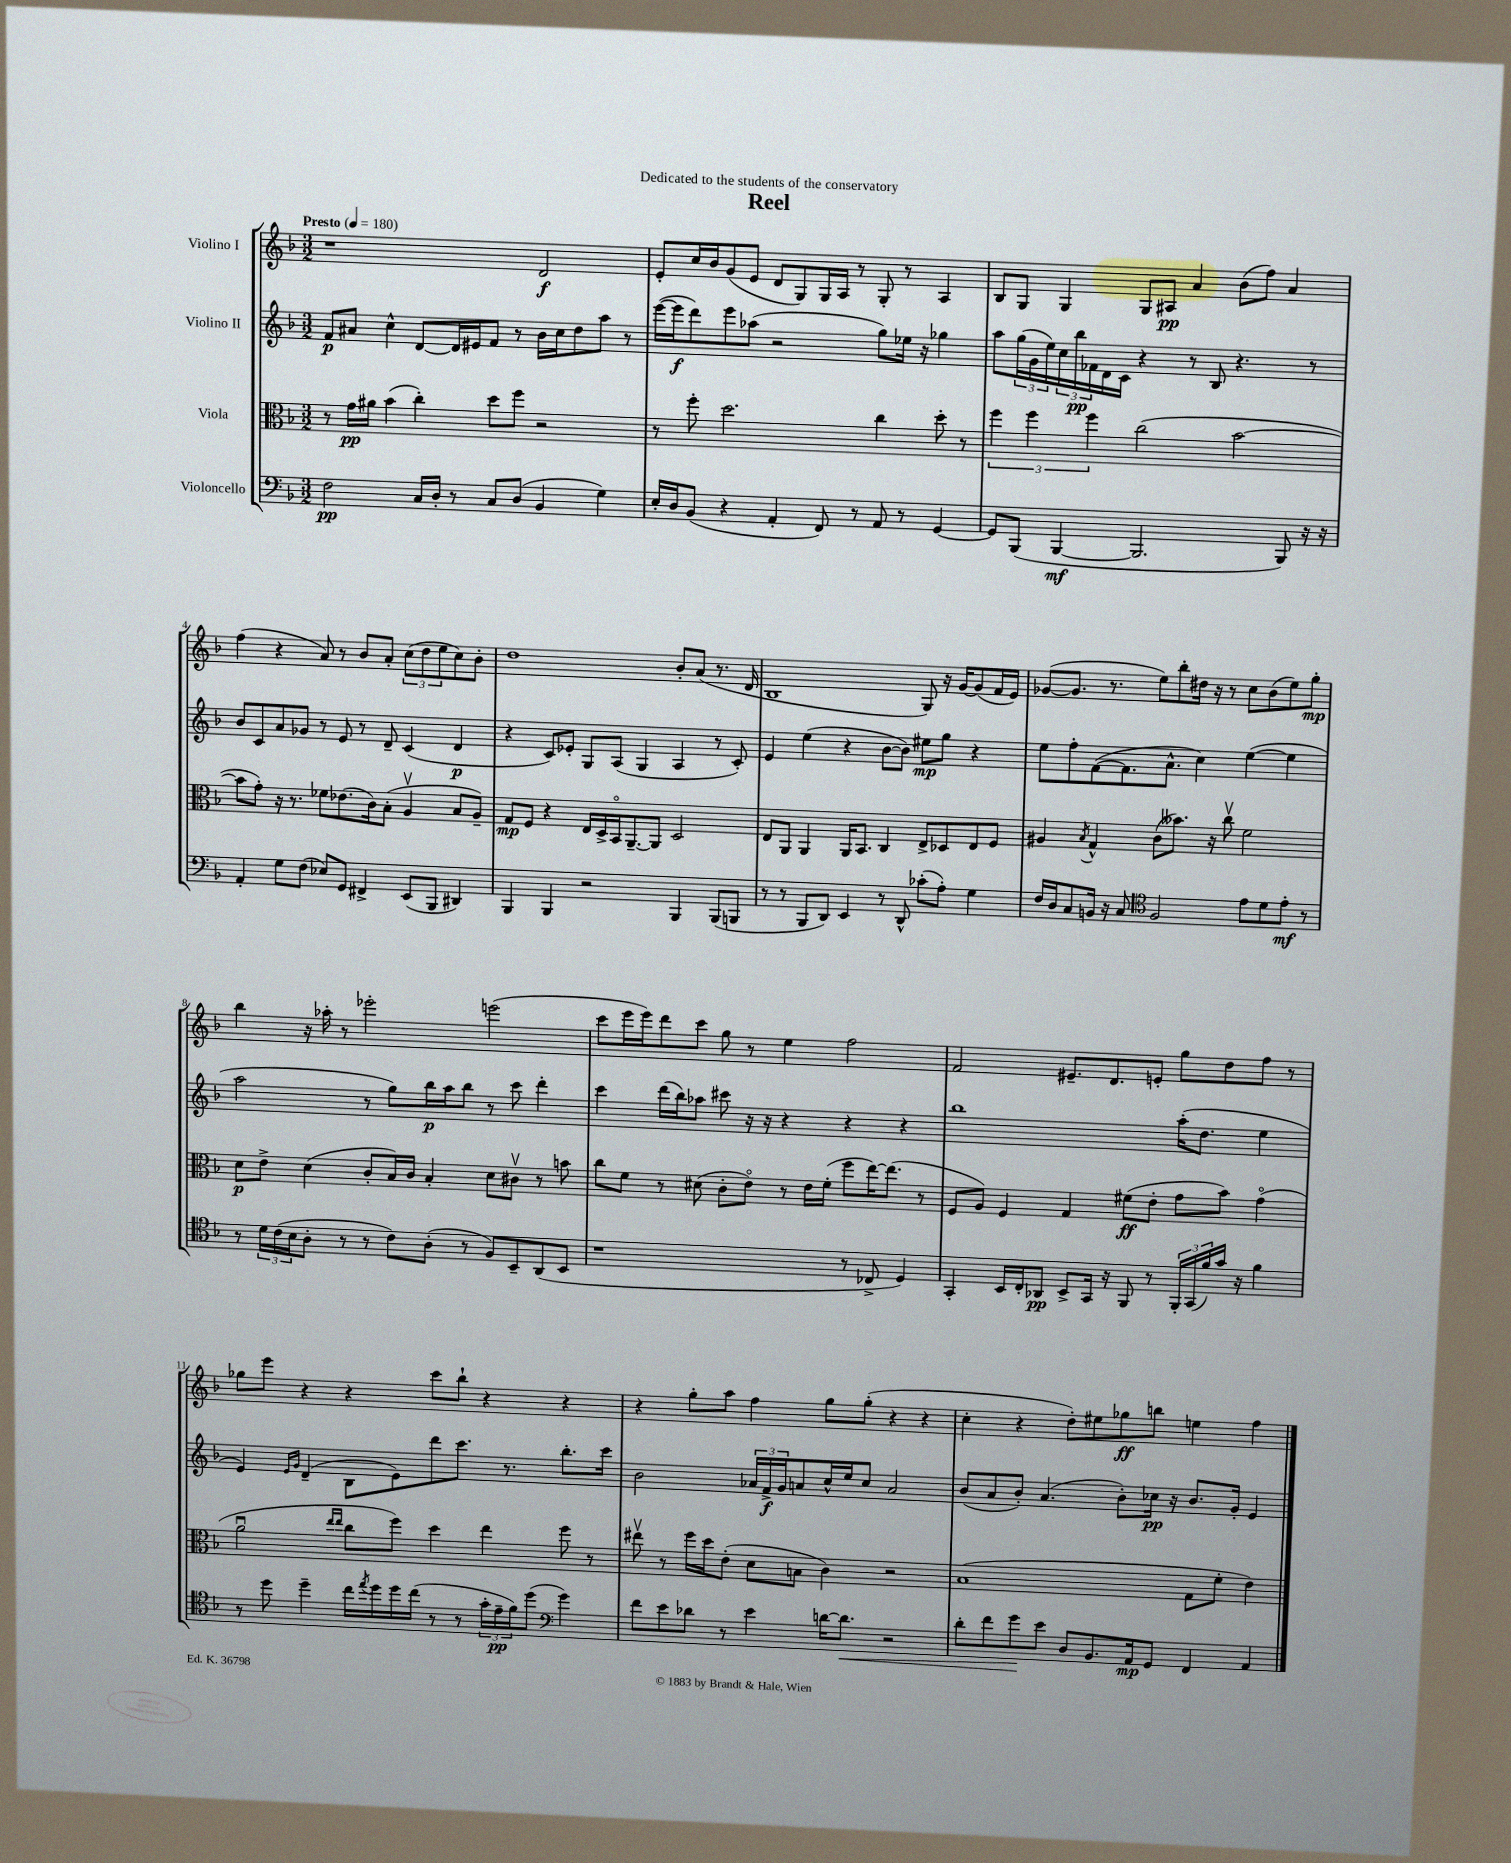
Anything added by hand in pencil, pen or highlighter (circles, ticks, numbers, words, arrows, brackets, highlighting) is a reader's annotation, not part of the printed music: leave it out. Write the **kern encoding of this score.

**kern	**kern	**kern	**kern
*staff4	*staff3	*staff2	*staff1
*clefF4	*clefC3	*clefG2	*clefG2
*k[b-]	*k[b-]	*k[b-]	*k[b-]
*M3/2	*M3/2	*M3/2	*M3/2
*MM180	*MM180	*MM180	*MM180
2F	8r	8f	1r
.	16g	8a#	.
.	16a#	.	.
.	(4b-	4cc^^	.
16C	4cc')	[8d	.
16D'	.	.	.
8r	.	16d]	.
.	.	16e#	.
8C	8dd	8f	.
(8D	8ff	8r	.
4BB-	2r	16b-	2d
.	.	16cc	.
.	.	8dd	.
4G)	.	8aa	.
.	.	8r	.
=	=	=	=
16E'	8r	([16eee	8e'
16D	.	16eee]	.
(8BB-	8ff'	8ddd)	16cc
.	.	.	16b-
4r	2.dd	8eee	(8g
.	.	(8aa-	8e
4AA'	.	2r	8d
.	.	.	8G)
8FF)	.	.	16G
.	.	.	16A
8r	.	.	8r
8AA	4cc	8gg)	8G'
8r	.	16ee-	8r
.	.	16r	.
[4GG	8dd'	4gg-	4A
.	8r	.	.
=	=	=	=
8GG]	6ff	8aa	8B-
(8BBB-	.	(24gg	8G
.	6ff	24g	.
.	.	24ee)	.
[4BBB-	.	24cc	4G
.	.	24bb-	.
.	6ff	24f-	.
.	.	16d	.
.	.	16c	.
2.BBB-]	(2cc	4r	8G
.	.	.	8A#
.	.	8r	4a
.	.	8B-	.
.	[2b-	4.r	(8b-
.	.	.	8ff)
8BBB-)	.	.	4a
16r	.	8r	.
16r	.	.	.
=	=	=	=
4AA'	8b-]	8b-	(4ff
.	8g')	8c	.
8G	16r	8a	4r
.	8.r	.	.
(8F	.	8g-	.
8E-)	8f-	8r	8a)
8GG	(8.e-	8e	8r
4FF#^	.	8r	8b-
.	16c)	.	.
.	(8B-'	8d~	8a'
(8EE	4Av	(4c	(12cc
.	.	.	12dd
8BBB-	.	.	.
.	.	.	12ee
4DD#)	8B-	4d	8cc)
.	8A~)	.	8b-'
=	=	=	=
4BBB-	8G	4r	1dd
.	8F	.	.
4BBB-	4r	8c)	.
.	.	8e-'	.
2r	16E	8G	.
.	16D^	.	.
.	16BB-o	(8A	.
.	[8.AA~	.	.
.	.	4G	.
.	8AA]	.	.
4BBB-	2D	4A	8b-'
.	.	.	(8a
(8BBB-	.	8r	8.r
8BBB	.	8c')	.
.	.	.	16d
=	=	=	=
8r	8E	4e	1B-
8r	8AA	.	.
8BBB-	4AA	(4ee	.
8DD)	.	.	.
4EE	16AA	4r	.
.	8.BB-	.	.
8r	4C	[8b-	.
8DD^^	.	8b-])	.
(8c-'	8E^	8ee#	8G)
8A')	8D-	8gg	16r
.	.	.	[16g
4G	8E	4r	(8g]
.	8F	.	16f
.	.	.	16e)
=	=	=	=
16F	4A#	8ee	([8g-
16D	.	.	.
8C	.	8ff'	8.g-]
.	8qB-	.	.
16BB	4G^^	([8f	.
16r	.	.	8.r
8C	.	8.f]	.
*clefC4	*	*	*
2F	(8c	.	8ee)
.	.	8.a^^	.
.	8.b--)	.	8bb-'
.	.	4cc)	16dd#
.	16r	.	16r
.	8ccv	.	8r
8e	2f	([4ee	8cc
8d	.	.	(8b-
8e'	.	4ee]	8ee)
8r	.	.	8gg'
=	=	=	=
8r	8d	2aa	4bb-
24d	8e^	.	.
(24c	.	.	.
24B-	.	.	.
8A'	(4d	.	16r
.	.	.	16aa-'
8r	.	.	8r
8r	8c'	8r	2eee-'
8c)	16B-)	8gg)	.
.	16c	.	.
(8A'	4B-'	16bb-	.
.	.	16aa	.
8r	.	8bb-	.
8F)	8d	8r	(2eee
8BB-~	8c#v	8ccc	.
(8AA	8r	4ddd'	.
8BB-	8b	.	.
=	=	=	=
1r	8cc	4ccc	8ccc
.	8f	.	16eee
.	.	.	16eee)
.	8r	(16ddd	8ddd
.	.	16bb-)	.
.	(8d#	8aa-	8ccc
.	8c'	8ccc#	8gg
.	8eo)	16r	8r
.	.	16r	.
.	8r	4r	4ee
.	16e	.	.
.	(16f'	.	.
8r	8ff	4r	2ff
8C-^	[16ee)	.	.
.	(8.ee]	.	.
4D)	.	4r	.
.	8r	.	.
=	=	=	=
4GG'	8F	1bb-	2f
.	8A)	.	.
16BB-	4F	.	.
16C'	.	.	.
8AA-	.	.	.
8BB-^	4G	.	8.e#~
16GG	.	.	.
16r	.	.	8.d
8FF	(8f#	.	.
8r	8e'	.	8e'
24FF'	8g	(16aa'	8gg
(24GG	.	.	.
.	.	8.dd	.
24f)	.	.	.
16g	8b-)	.	8dd
16r	.	.	.
4f	(4go	4ee	8ff
.	.	.	8r
=	=	=	=
8r	2au	4e)	8gg-
8dd	.	.	8eee
.	.	16qqe	.
.	.	16qqg	.
4dd~	.	(4d~	4r
.	16qqee	.	.
.	16qqee	.	.
16cc	8cc	8B-	4r
8qee	.	.	.
16dd	.	.	.
16dd	8ff)	8e)	.
(16cc	.	.	.
8r	4dd	8ddd	8ccc
8r	.	8.ccc	8bb-`
24g'	4ee	.	4r
24e~	.	.	.
.	.	8.r	.
24f)	.	.	.
(8dd	.	.	.
*clefF4	*	*	*
4g)	8ff	8.bb-'	4r
.	8r	.	.
.	.	16ccc	.
=	=	=	=
8f	8ee#v	2b-	4r
8e	8r	.	.
8d-	16ff	.	8gg'
.	16dd	.	.
8r	(8e'	.	8aa
4e	8d	24a-	4ff
.	.	24f^	.
.	.	24g	.
.	8B	8a	.
[16d	4c)	16cc^^	8gg
8.d]	.	16ee	.
.	.	8cc	(8gg'
2r	2r	2a	4r
.	.	.	4r
=	=	=	=
8d'	(1B-	(8b-	4cc'
8f	.	8a	.
8g	.	8b-')	4r
8e	.	(4.a	.
8D	.	.	8dd')
8.BB-	.	.	8ee#
.	.	8b-')	8gg-
16AA	.	.	.
8GG	.	16cc-	8bb
.	.	16r	.
4FF	8G	8.b-	4ee
.	8f'	.	.
.	.	16g'	.
4AA	4e)	4e	4ff
==	==	==	==
*-	*-	*-	*-
